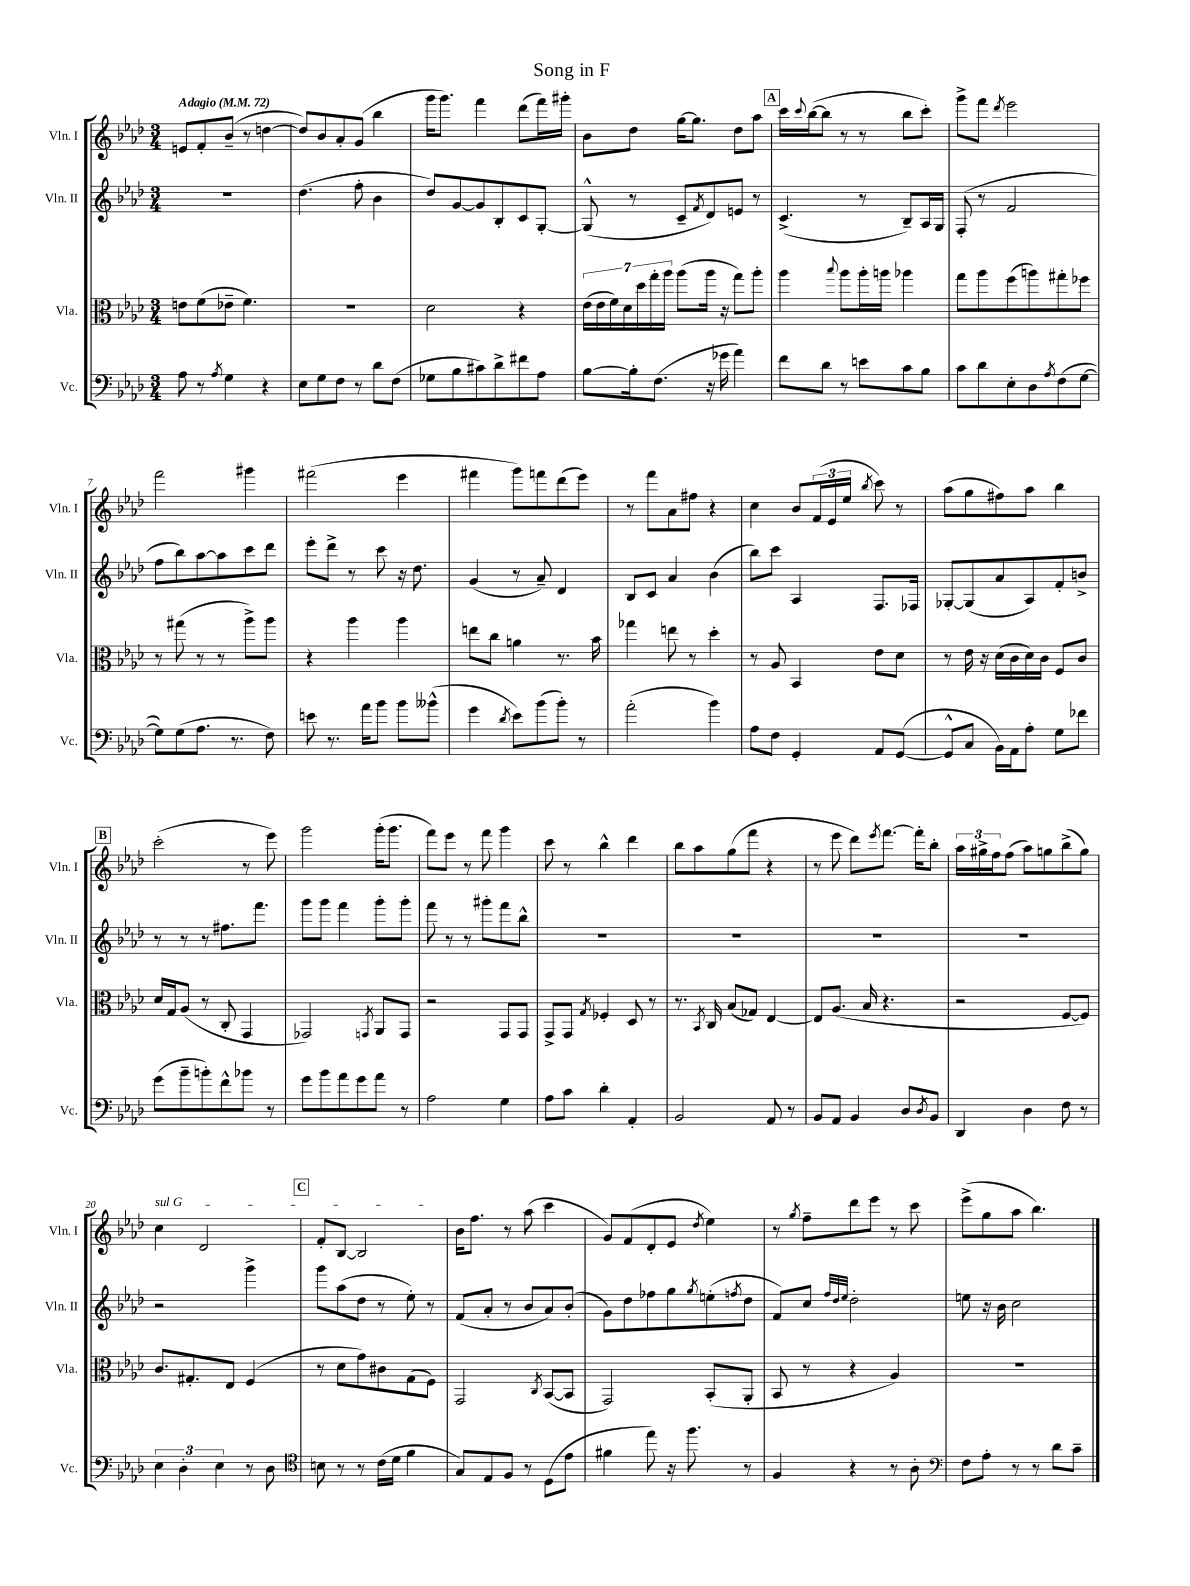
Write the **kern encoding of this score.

**kern	**kern	**kern	**kern
*part4	*part3	*part2	*part1
*staff4	*staff3	*staff2	*staff1
*I"Vc.	*I"Vla.	*I"Vln. II	*I"Vln. I
*I'Vc.	*I'Vla.	*I'Vln. II	*I'Vln. I
*clefF4	*clefC3	*clefG2	*clefG2
*k[b-e-a-d-]	*k[b-e-a-d-]	*k[b-e-a-d-]	*k[b-e-a-d-]
*M3/4	*M3/4	*M3/4	*M3/4
*MM72	*MM72	*MM72	*MM72
=1	=1	=1	=1
!	!	!	!LO:TX:a:B:t=Adagio
8A-\	8en\L	2.r	8en/L
8r	(8f\	.	8f'/
8qA-/	.	.	.
4G\	8e-X~\J	.	(8b-~/J
.	4.f\)	.	8r
4r	.	.	[4ddn\
=2	=2	=2	=2
8E-\L	2.r	(4.dd-\	8dd/L])
8G\	.	.	8b-/
8F\J	.	.	8a-'/
8r	.	8ff'\	(8g/J
8d-\L	.	4b-\	4bb-\
(8F\J	.	.	.
=3	=3	=3	=3
8G-X\L	2d-\	8dd-/L)	16ggg\KL
.	.	.	8.ggg\J)
8B-\	.	[8g/	.
8c#X\)	.	8g/]	4fff\
8d-^\	.	8B-'/	.
8f#X\	4r	8c/	(8ddd-\L
8A-\J	.	[8G'/J	16fff\L)
.	.	.	16ggg#X'\JJ
=4	=4	=4	=4
[8B-\L	(28e-\LL	(8G^^/]	8b-\L
.	28e-\	.	.
.	28f\)	.	.
.	28d-\	.	.
16B-'\k]	.	8r	8dd-\J
.	28dd-\	.	.
.	28gg'\	.	.
(8.F\J	.	.	.
.	28aa-\JJ	.	.
.	(8aa-\L	8c~/L	[16gg\KL
.	.	.	8.gg\J]
.	.	8qf/	.
16r	16aa-\Jk	8d-/)	.
16g-X\	16r	.	.
4a-\)	8gg\L)	8en/J	8dd-\L
.	8aa-'\J	8r	8aa-\J
!!LO:REH:place=s1:t=A
=5	=5	=5	=5
8f\L	4aa-\	(4.c^/	16ccc\LL
.	.	.	8qqccc/
.	.	.	([16bb-\J
8d-\J	.	.	8bb-\J]
.	8qqbb-/	.	.
8r	8aa-\L	.	8r
8en\L	16aa-'\L	8r	8r
.	16aan\JJ	.	.
8c\	4aa-X\	8B-~/L)	8bb-\L
8B-\J	.	16A-/L	8ccc'\J)
.	.	16G/JJ	.
=6	=6	=6	=6
8c\L	8gg\L	(8F'/	8ggg^\L
8d-\	8aa-\	8r	8fff\J
.	.	.	8qddd-/
8E-'\	(8ff\	2f/	2eee-\
8D-\	8aan\)	.	.
8qA-/	.	.	.
(8F\	8gg#X'\	.	.
[8G\J	8ff-X\J	.	.
!!LO:LB:g=z
=7	=7	=7	=7
8G\L])	8r	8ff\L	2fff\
(8G\	(8gg#X\	8bb-\)	.
8.A-\J	8r	[8aa-\	.
.	8r	8aa-\]	.
8.r	.	.	.
.	8aa-^\L)	8ccc\	4ggg#X\
8F\)	8aa-\J	8ddd-\J	.
=8	=8	=8	=8
8en\	4r	8eee-'\L	(2fff#X\
8.r	.	8ddd-^\J	.
.	4aa-\	8r	.
16a-\KL	.	.	.
8b-\J	.	8ccc\	.
8b-\L	4aa-\	16r	4eee-\
.	.	8.dd-\	.
(8b--X^^\J	.	.	.
=9	=9	=9	=9
4g\	8een\L	(4g/	4fff#X\
.	8cc\J	.	.
8qd-/	.	.	.
8e-\L)	4an\	8r	8ggg\L)
(8b-\	.	8a-~/)	8fffn\
8b-'\J)	8.r	4d-/	(8ddd-\
8r	.	.	8eee-\J)
.	16b-\	.	.
=10	=10	=10	=10
(2a-'\	4gg-X\	8B-/L	8r
.	.	8c/J	8fff\L
.	8een\	4a-/	8a-\
.	8r	.	8ff#X\J
4b-\)	4dd-'\	(4b-\	4r
=11	=11	=11	=11
8A-\L	8r	8bb-\L)	4cc\
8F\J	8A-/	8ccc\J	.
4GG'/	4BB-/	4A-/	8b-/L
.	.	.	(24f/L
.	.	.	24e-/
.	.	.	24ee-/JJ
.	.	.	8qbb-/
8AA-/L	8e-\L	8.F/L	8ccc\)
([8GG/J	8d-\J	.	8r
.	.	16F-X/Jk	.
=12	=12	=12	=12
8GG^^/L]	8r	[8G-X'/L	(8aa-\L
8C/J	16e-\	(8G-/]	8gg\
.	16r	.	.
16BB-\LL)	(16d-\LL	8a-/	8ff#X\)
16AA-\J	16c\	.	.
8A-'\J	16d-\)	8A-/)	8aa-\J
.	16c\JJ	.	.
8G\L	8F/L	8f'/	4bb-\
8f-X\J	8c/J	8bn^/J	.
!!LO:LB:g=z
!!LO:REH:place=s1:t=B
=13	=13	=13	=13
(8g\L	16d-/LL	8r	(2ccc'\
.	16G/J	.	.
8b-~\	(8A-/J	8r	.
8bn'\)	8r	8r	.
8f^^\	8C'/	8.ff#X\L	.
8b-X\J	4GG/	.	8r
.	.	8.fff\J	.
8r	.	.	8eee-\)
=14	=14	=14	=14
8g\L	2GG-X/)	8ggg\L	2ggg\
8b-\	.	8ggg\J	.
8a-\	.	4fff\	.
8g\	.	.	.
.	8qGGn/	.	.
8a-\J	8AA-/L	8ggg'\L	(16ggg'\KL
.	.	.	8.ggg\J
8r	8GG/J	8ggg'\J	.
=15	=15	=15	=15
2A-\	2r	8fff\	8fff\L)
.	.	8r	8eee-\J
.	.	8r	8r
.	.	8ggg#X'\L	8fff\
4G\	8GG/L	8fff\	4ggg\
.	8GG/J	8bb-^^\J	.
=16	=16	=16	=16
8A-\L	8GG^/L	2.r	8ccc\
8c\J	8GG/J	.	8r
.	8qG/	.	.
4d-'\	4F-X'/	.	4bb-^^\
4AA-'/	8D-/	.	4ddd-\
.	8r	.	.
=17	=17	=17	=17
2BB-/	8.r	2.r	8bb-\L
.	.	.	8aa-\
.	8qBB-/	.	.
.	16C/	.	.
.	(8B-/L	.	(8gg\
.	8G-X/J)	.	8fff\J
8AA-/	[4E-/	.	4r
8r	.	.	.
=18	=18	=18	=18
8BB-/L	8E-/L]	2.r	8r
8AA-/J	(8.A-/J	.	8eee-\
4BB-/	.	.	8ddd-\L)
.	16B-/	.	.
.	.	.	8qeee-/
.	4.r	.	[8.fff\J
8D-/L	.	.	.
.	.	.	16fff'\KL]
8qD-/	.	.	.
8BB-/J	.	.	8bb-'\J
=19	=19	=19	=19
4DD-/	2r	2.r	24aa-\LL
.	.	.	24gg#X^\
.	.	.	24ff\J
.	.	.	(8ff\J
4D-\	.	.	8aa-\L)
.	.	.	8ggn\
8F\	[8F/L	.	(8bb-^\
8r	8F/J])	.	8gg\J)
!!LO:LB:g=z
=20	=20	=20	=20
!	!	!	!LO:TX:a:i:t=sul G
6E-\	8.c/L	2r	4cc\
6D-'\	.	.	.
.	8.G#X'/	.	.
.	.	.	2d-/
6E-\	.	.	.
.	8E-/J	.	.
8r	(4F/	4ggg^\	.
8D-\	.	.	.
!!LO:REH:place=s1:t=C
=21	=21	=21	=21
*clefC4	*	*	*
8Bn\	8r	8ggg\L	8f'/L
8r	8d-\L	(8aa-\	[8B-/J
8r	8g\)	8dd-\J	2B-/]
(16c\LL	8c#X\	8r	.
16d-\JJ	.	.	.
4f\	(8G\	8ee-'\)	.
.	8F\J)	8r	.
=22	=22	=22	=22
8G/L)	2GG/	(8f/L	16b-\KL
.	.	.	8.ff\J
8E-/	.	8a-'/J	.
8F/J	.	8r	8r
8r	.	8b-/L	(8aa-\
.	8qC/	.	.
(8D-\L	([8BB-/L	8a-/)	4ccc\
8e-\J	8BB-/J]	(8b-'/J	.
=23	=23	=23	=23
4f#X\	2GG/)	8g\L)	8g/L)
.	.	8dd-\	(8f/
8ee-\)	.	8ff-X\	8d-'/
16r	.	8gg\	8e-/J
8.ff\	.	.	.
.	.	8qgg/	8qdd-/
.	(8BB-'/L	(8een'\	4ee-\)
.	.	8qffn/	.
8r	8AA-'/J	8dd-\J	.
=24	=24	=24	=24
4F/	8BB-/	8f/L)	8r
.	.	.	8qgg/
.	8r	8cc/J	8ff~\L
.	.	32qqff/LLL	.
.	.	32qqdd-/	.
.	.	32qqee-/JJJ	.
4r	4r	2dd-'\	8ddd-\
.	.	.	8eee-\J
8r	4A-/)	.	8r
8A-'\	.	.	8ccc\
=25	=25	=25	=25
*clefF4	*	*	*
8F\L	2.r	8een\	(8eee-^\L
8A-'\J	.	16r	8gg\
.	.	16b-\	.
8r	.	2cc\	8aa-\J
8r	.	.	4.bb-\)
8d-\L	.	.	.
8c~\J	.	.	.
==	==	==	==
*-	*-	*-	*-
